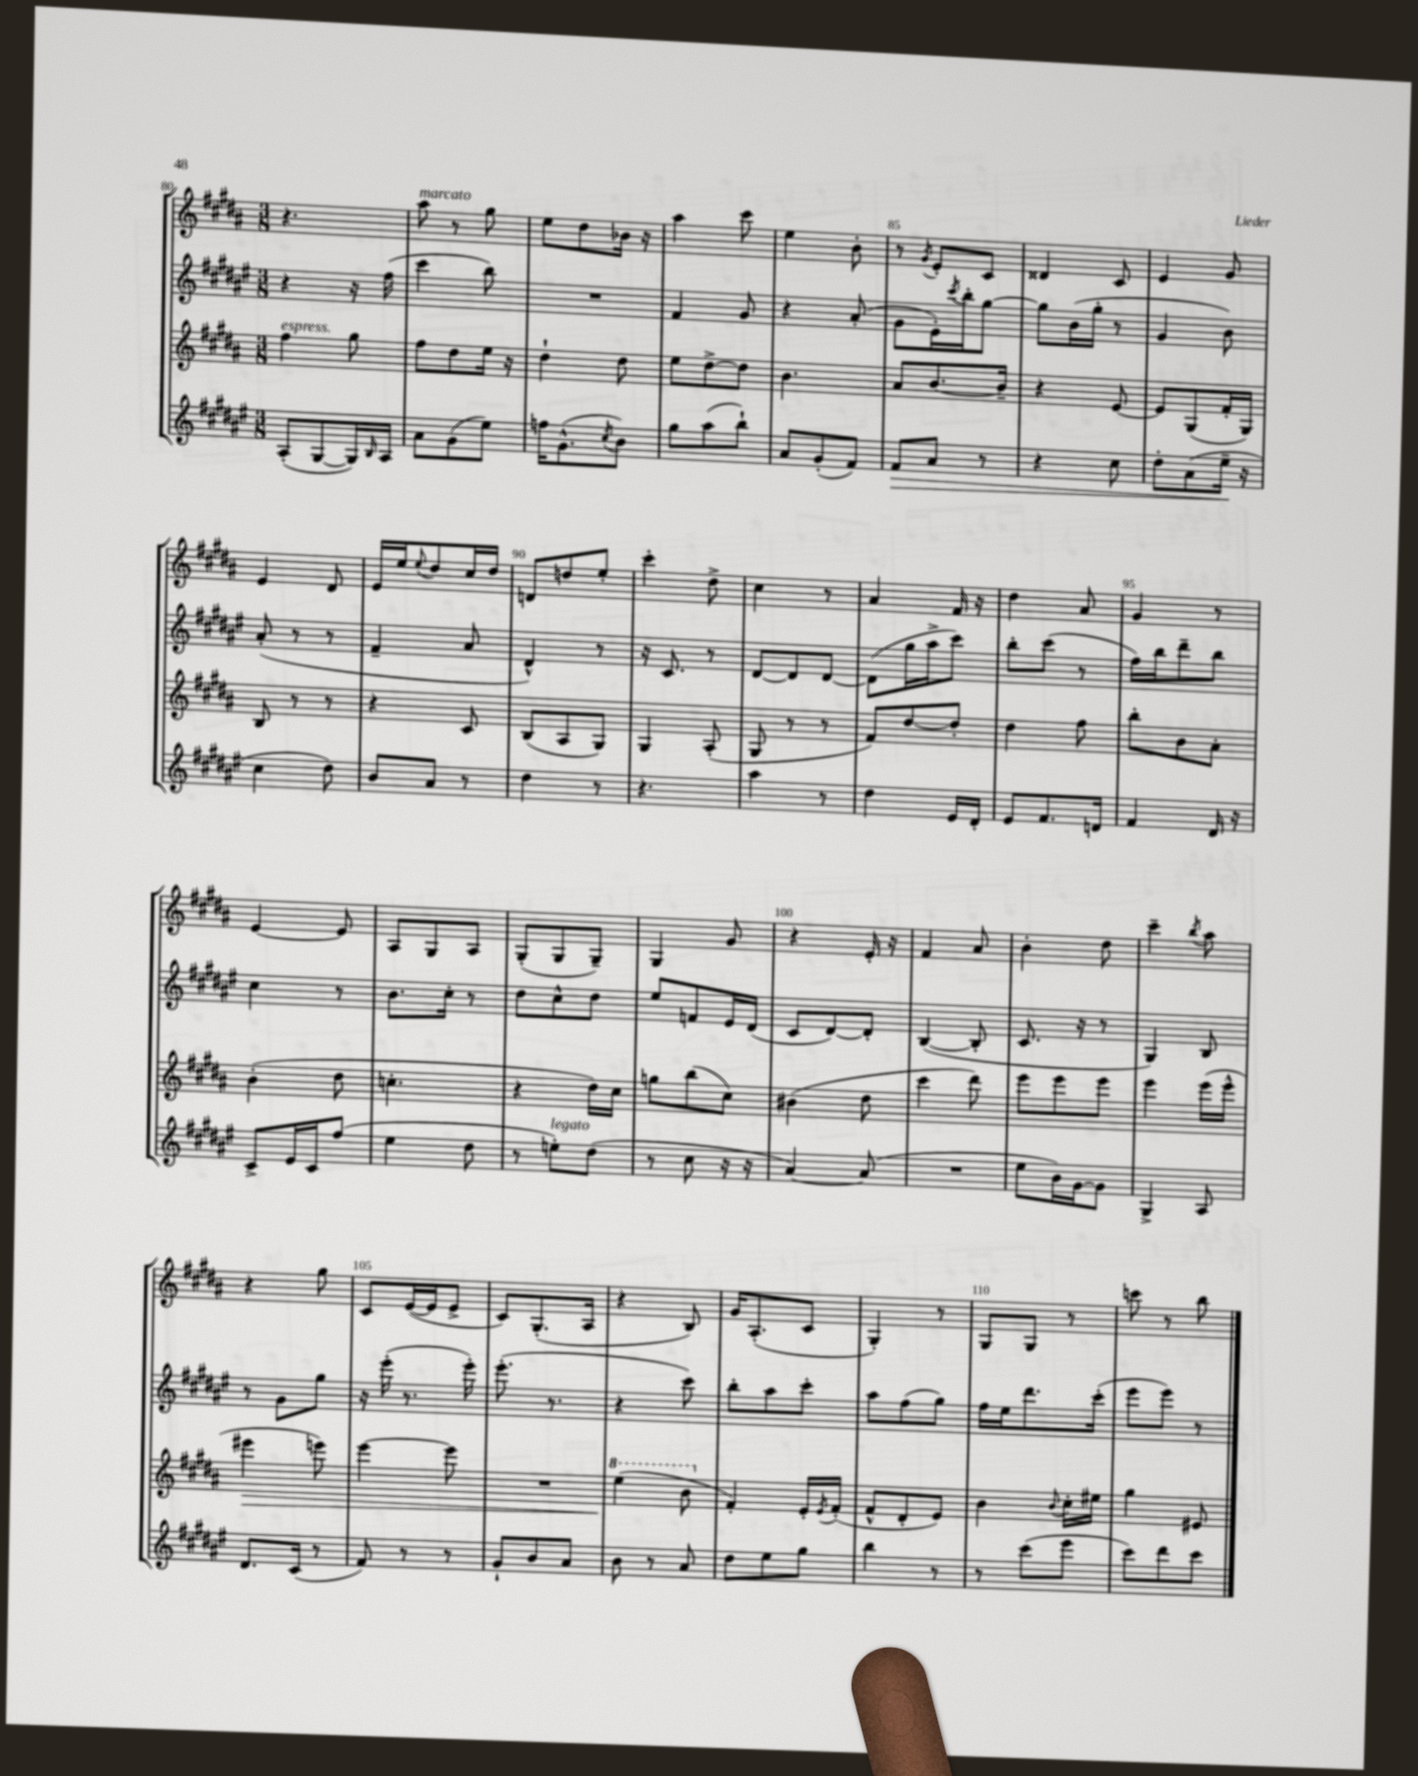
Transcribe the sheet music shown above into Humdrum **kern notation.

**kern	**kern	**kern	**kern
*staff4	*staff3	*staff2	*staff1
*clefG2	*clefG2	*clefG2	*clefG2
*k[f#c#g#d#a#e#]	*k[f#c#g#d#a#]	*k[f#c#g#d#a#e#]	*k[f#c#g#d#a#]
*M3/8	*M3/8	*M3/8	*M3/8
(8A#'	4ff#	4r	4.r
[8G#	.	.	.
16G#])	8gg#	16r	.
16qqB	.	.	.
16A#	.	(16ff#	.
=	=	=	=
8a#	8ff#	4ccc#	8aa#
(8g#	8dd#	.	8r
8ee#)	16ee	8bb)	8gg#
.	16r	.	.
=	=	=	=
16ff	4dd#`	4.r	8ee
(8.g#^^	.	.	.
.	.	.	8dd#
8qcc#	.	.	.
8b)	8dd#	.	16b-
.	.	.	16r
=	=	=	=
8gg#	8ee	4f#	4aa#
(8aa#	[8dd#^	.	.
8bb`)	8dd#]	8g#	8ccc#
=	=	=	=
8a#	4.b	4r	4ee
(8g#'	.	.	.
8f#)	.	(8a#'	8b'
=	=	=	=
8f#	8a#	8g#	8r
.	.	.	8qg#
8a#	[8.b	16e#')	8e'
.	.	8qccc#	.
.	.	16bb'	.
8r	.	[8gg#	8c#
.	16b~]	.	.
=	=	=	=
4r	4r	8gg#]	4d##
.	.	(16b	.
.	.	16gg#'	.
8cc#	[8e	8r	8c#
=	=	=	=
8dd#'	8e]	4g#	4e
(8a#	(8G#	.	.
16ee#~	16f#'	8b)	8g#
16r	16G#)	.	.
=	=	=	=
4cc#	8B	(8a#'	4e
.	8r	8r	.
8dd#)	8r	8r	8d#
=	=	=	=
8b	4r	4f#~	16e
.	.	.	16ee
.	.	.	8qqee
8a#	.	.	8dd#
8r	8c#	8a#	16cc#
.	.	.	16dd#
=	=	=	=
4dd#	(8B	4d#^^)	8d
.	8A#	.	8dd
8r	8G#)	8r	8ee'
=	=	=	=
4.r	4G#	16r	4ccc#'
.	.	8.c#	.
.	(8A#'	8r	8dd#^
=	=	=	=
4aa#	8G#	[8d#	4cc#
.	8r	8d#]	.
8r	8r	[8d#	8r
=	=	=	=
4dd#	8f#)	(8d#]	4a#
.	[8dd#	16gg#	.
.	.	16aa#^	.
16e#	8dd#']	8ccc#)	16f#
16d#'	.	.	16r
=	=	=	=
8e#	4dd#	8bb'	4dd#
8.f#	.	(8ccc#	.
.	8ff#	8r	8a#
16d	.	.	.
=	=	=	=
4f#	8bb'	16ff#)	4g#
.	.	16bb	.
.	8b	8ddd#~	.
16d#	8a#'	8bb	8r
16r	.	.	.
=	=	=	=
8c#^	(4b'	4cc#	[4e
16e#	.	.	.
16c#	.	.	.
(8ff#	8dd#	8r	8e]
=	=	=	=
4ee#	4.cc'	8.b	8A#
.	.	.	8G#
.	.	16cc#'	.
8dd#	.	8r	8A#
=	=	=	=
8r	4r	8dd#	(8G#'
8ee')	.	8cc#^^	8G#
(8dd#	16dd#)	8dd#	8G#~)
.	16cc#	.	.
=	=	=	=
8r	8gg	8ee#	4G#
8cc#	(8bb	8f	.
16r	8cc#)	16e#	8g#
16r	.	(16d#	.
=	=	=	=
[4a#)	(4b#	8c#	4r
.	.	[8d#)	.
(8a#]	8dd#	8d#']	16e'
.	.	.	16r
=	=	=	=
4.r	4ccc#	([4B	4f#
.	8ddd#)	8B']	8a#
=	=	=	=
8ee#	8eee	8.c#	4b'
16b)	8eee	.	.
[16g#	.	16r	.
8g#]	8eee	8r	8dd#
=	=	=	=
4G#^	4eee	4G#)	4ccc#~
.	.	.	8qbb
8A#	(16eee	8B	8aa#
.	16eee^^	.	.
=	=	=	=
8.d#	4eee#	8r	4r
.	.	8g#	.
(16c#	.	.	.
8r	8eee)	8gg#	8gg#
=	=	=	=
8f#)	[4eee	16r	8c#
.	.	(16eee#'	.
8r	.	8.r	([16e
.	.	.	16e]
8r	8eee]	.	8e^
.	.	16eee#')	.
=	=	=	=
8g#`	4.r	(8.eee#'	8c#)
8b	.	.	(8.G#'
.	.	8.r	.
8a#	.	.	.
.	.	.	16A#
=	=	=	=
8b	(4eee	4r	4r
8r	.	.	.
8a#	8bb	8ccc#)	8B)
=	=	=	=
8dd#	4f#')	8bb'	16g#
.	.	.	(8.A#'
8ee#	.	8aa#	.
8gg#	16e'	8ccc#'	8c#
.	8qe	.	.
.	(16f#'	.	.
=	=	=	=
4bb	8f#^^	8aa#	4G#')
.	8d#'	(8ff#	.
8r	8e)	8gg#)	8r
=	=	=	=
8r	4b	16ff#	8G#
.	.	16ee#	.
(8ccc#	.	8.ddd#	8G#
.	8qqb	.	.
8eee#	16cc#'	.	8r
.	16ee#	(16ccc#'	.
=	=	=	=
8ccc#)	4gg#	8eee#	8ccc
8ddd#	.	8eee#)	8r
8ccc#	8e#	8r	8bb
==	==	==	==
*-	*-	*-	*-
